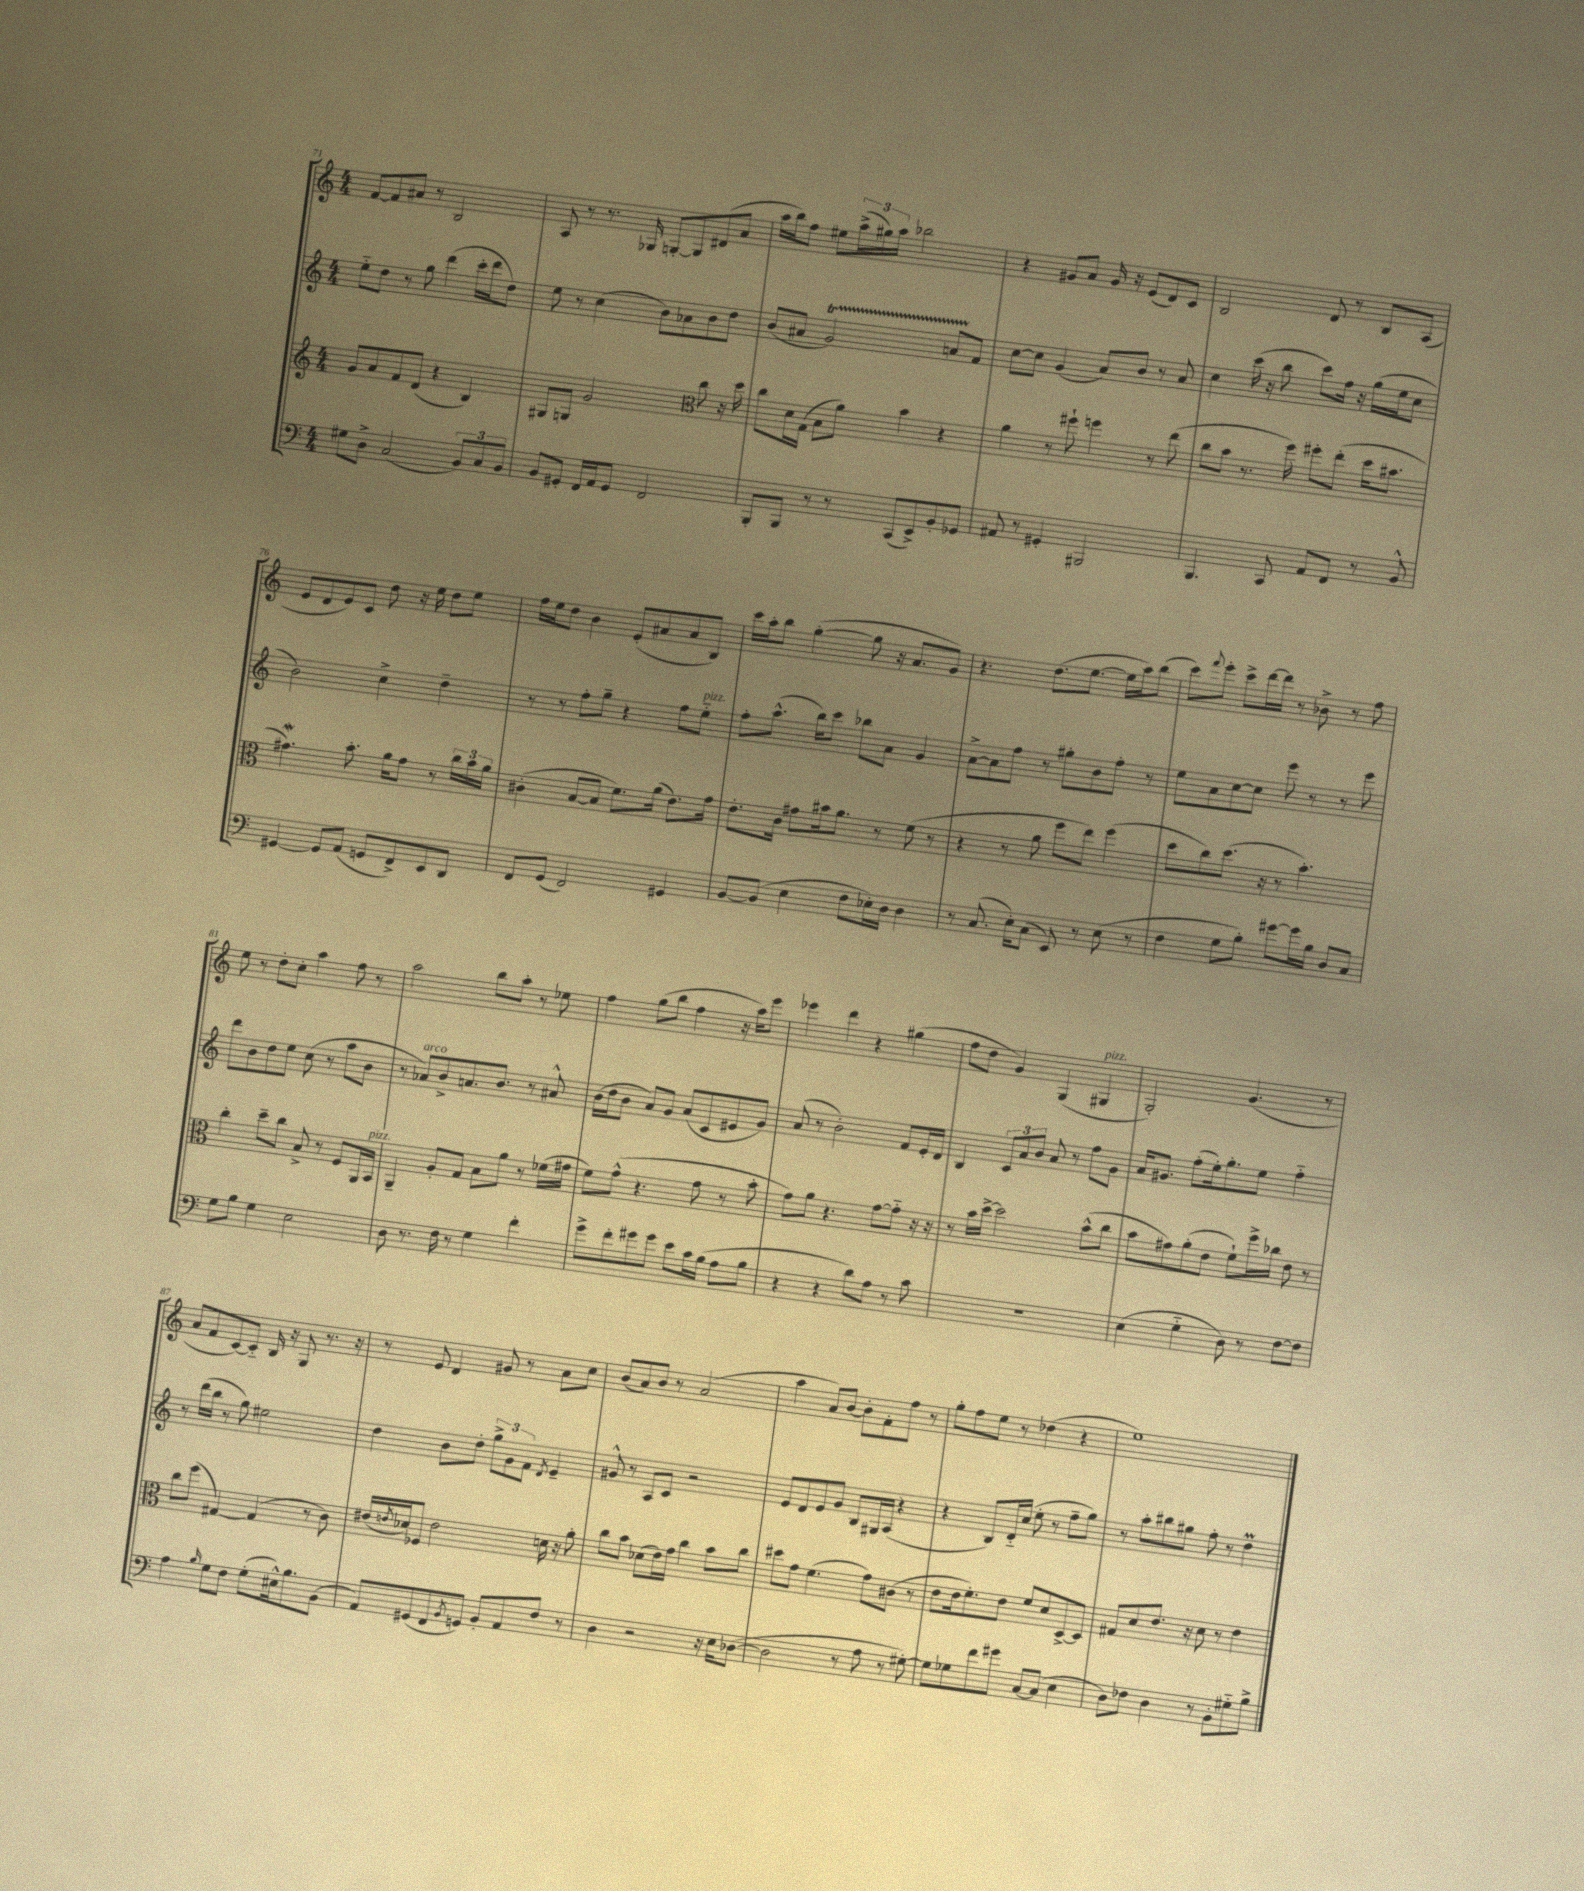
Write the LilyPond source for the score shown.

<<
\new StaffGroup <<
\new Staff = "s0" {
    \clef treble \key c \major \numericTimeSignature \time 4/4
    f'8~ f'8 ais'8 r8 b2 |
    a8 r8 r8. ges16 g8~-. g8 dis'8( a'8 |
    a''16 b''16) f''8 eis''8 \tuplet 3/2 { a''16->( gis''16) a''16 } bes''2 |
    r4 gis'8 a'8 gis'16 r16 e'8( d'8) c'8 |
    b2 d'8 r8 b8 a8( |
    e'8 d'8 e'8) c'8 d''8 r16 e''16 d''8 e''8 |
    f''16 e''16 d''8 b'4 e'8-.( ais'8 ais'8 b8) |
    c'''16 a''16-. b''8 g''4~-.( g''8 r16 a'8. g'8) |
    r4. d''8.( e''8.~ e''16 a''16) b''8( |
    c'''8) \appoggiatura { f'''8 } e'''8-. c'''8-> d'''16~ d'''16 r8 bes'8-> r8 f''8 |
    e''8 r8 d''8-. c''8-. a''4 f''8 r8 |
    a''2 b''8 a''8-. r8 ees''8 |
    f''4 g''8( b''8 f''4 r16 a''16) e'''8 |
    ees'''4 d'''4 r4 gis''4( |
    f''8 d''8 g'4) g4( gis4^\markup { \italic "pizz." } |
    g2-.) g'4.( r8 |
    a'8 f'8 c'8~) c'8-_ b16 r16 g8 r8. r16 |
    r8 e'8 d'4 gis'8 r8 a'8 c''8 |
    b'8( a'8) b'8 r8 a'2( |
    a''4 a'8) b'8~ b'8-. f'8-. f''8 r8 |
    g''8-. f''8 e''8 r8 des''4( r4 |
    e''1) \bar "|." |
}
\new Staff = "s1" {
    \clef treble \key c \major \numericTimeSignature \time 4/4
    e''8-_ d''8 r8 g''8 d'''4( c'''16-. d'''16 d''8) |
    e''8 r8 c''4( b'8) aes'8 b'8 d''8 |
    b'8( ais'8 g'2\startTrillSpan) a'8 f'8\stopTrillSpan |
    c''8~ c''8 g'4( a'8) b'8 r8 a'8 |
    c''4 c'''16( r16 b''8 c'''8) f''16 r16 g''16( e''16 c''8 |
    b'2) c''4-> d''4-- |
    r8 r8 f''8-. g''8-- r4 f''8 e''8-_^\markup { \italic "pizz." } |
    f''8-. a''8.-^( b''16) c'''8 bes''8 a'8 g'4 |
    a'8~-> a'8 f''8 r8 gis''8-. b'8 f''8-. r8 |
    e''8 a'8 c''8~ c''8 e'''8 r8 r8 e'''8 |
    d'''8 b'8 d''8 e''8 c''8( r8 a''8 b'8 |
    r8 aes'8^\markup { \italic "arco" }) b'8-> a'8. b'8. r8 ais'8-^ |
    b'16( d''16 b'8 a'8) g'8 a'8( c'8 eis'8 g'8) |
    a'8( r8 b'2-.) f'8 e'16-. d'16 |
    b4 \tuplet 3/2 { c'8 a'8 b'8 } a'8 r8 f''8 g'8 |
    a'16 gis'8. f''8-.( e''16-.) g''8.-. e''8 f''4-_ |
    r8 d'''16( b''16 r8 g''8) eis''2 |
    d''4 b'8 d''8-. \tuplet 3/2 { g''8-> g'8 f'8 } \acciaccatura { d'8 } e'4-- |
    gis'8-^ r8 a8 c'8 r2 |
    e'8 d'8 e'8 g'8 b8 gis16 a16( r4 |
    r4 b8) d'16-_ c''16( e''8-. r8 f''8-- g''8) |
    r8 a''8-. bis''8 gis''8 f''8-. r8 d''4\prall \bar "|." |
}
\new Staff = "s2" {
    \clef treble \key c \major \numericTimeSignature \time 4/4
    g'8 a'8 f'8 d'8( r4 b4) |
    gis8 g8 g'2 \clef alto c''8 r16 d''16 |
    c''8 d'16 g16( b8 a'8) b'4 r4 |
    a'4 r8 fis''8-! f''4 r8 e''8( |
    c''8 b'8 r8. f''16) fis''8-. e''8-.( d''16 bis'8. |
    gis'4.\mordent) b'8.-. a'16 gis'8 r8 \tuplet 3/2 { c''16 b'16 a'16 } |
    cis'4-.( b8~ b8 f'8.) a'16( e'8.) g'16 |
    e'8.-. c'16 gis'8 bis'16 a'8. r8 f'8( r8 |
    r4 r8 a'8 f''8 e''8) f''4( |
    d''8 c''8) d''8.( r16 r8 b'4.-.) |
    c''4-. d''8-- c''8 b8-> r8 f8 a,16 b,16^\markup { \italic "pizz." } |
    a,4-- a8-. g8 b8 a'8 r8 fes'16( gis'16 |
    f'8) g'8-^( r4. g'8 r8 b'8-. |
    g'8) a'8 r4. g'8~ g'8-_ r16 r16 |
    r8 b'16 d''16~-> d''2 b'8-^( c''8 |
    b'8 gis'8) a'8-.( e'8 f'8-!) f''16-> ces''16 e'8 r8 |
    c''8 f''8( gis4~) gis4( r8 c'8) |
    eis'16( \acciaccatura { e'8 } des'16) fes8 e'2 d'16 r16 a'8-. |
    c''8 b'8 des'8( e'16) g'16 c''4 b'8 c''8 |
    dis''8 g'8 f'4.( g'8) cis'8( r8 |
    e'8 e'16 f'8.-.) e'8 f'8 d'8 d8~-> d8 |
    gis8 d'8 e'8. r16 d'8 r8 e'4 \bar "|." |
}
\new Staff = "s3" {
    \clef bass \key c \major \numericTimeSignature \time 4/4
    gis8 d8-> c2( \tuplet 3/2 { b,8) c8 b,8 } |
    b,8 gis,8-. f,16 a,16 gis,8 f,2 |
    b,,8-. b,,8 r8 r8 c,8( e,8->) b,8-. ges,8 |
    ais,8 r8 gis,4-. bis,,2 |
    b,,4. c,8 a,8 f,8 r8 b,8-^ |
    gis,4~ gis,8 a,8( g,8 f,8->) e,8 d,8 |
    f,8 g,8( f,2) gis,4 |
    b,8~ b,8( e4 f8 ees16-.) d16 d4 |
    r8 c8.( e16-.) c8( e,8) r8 e8( r8 |
    f4 g8 b8-.) gis'8~ gis'16 b16 d8 c8 |
    g8 b8 g4 e2 |
    d8 r8. f16 r8 g4 f'4-. |
    g'8-> f'8-. gis'8 gis'8 e'8 c'16 b16( a8 b8 |
    r4 r4 d'8) a8 r8 c'8 |
    R1 |
    e4( g4-_ d8) r8 f8~ f8 |
    a4 \grace { b16 } g8 f8 g8-.( eis16-^) b8. b,8( |
    a,8) gis,8( f,8 \acciaccatura { b,8 } g,8) b,8-. a,8 f8 r8 |
    d4 r2 r16 e16 des8~( |
    des2 r8 a8 r8 gis8~-.) |
    gis8 ges8 f'8 gis'8 c8~ c8( e4 |
    d8) fes8 d4 r8 b,8-. gis8-_ b8-> \bar "|." |
}
>>
>>
\layout { \context { \Score currentBarNumber = #71 } }
